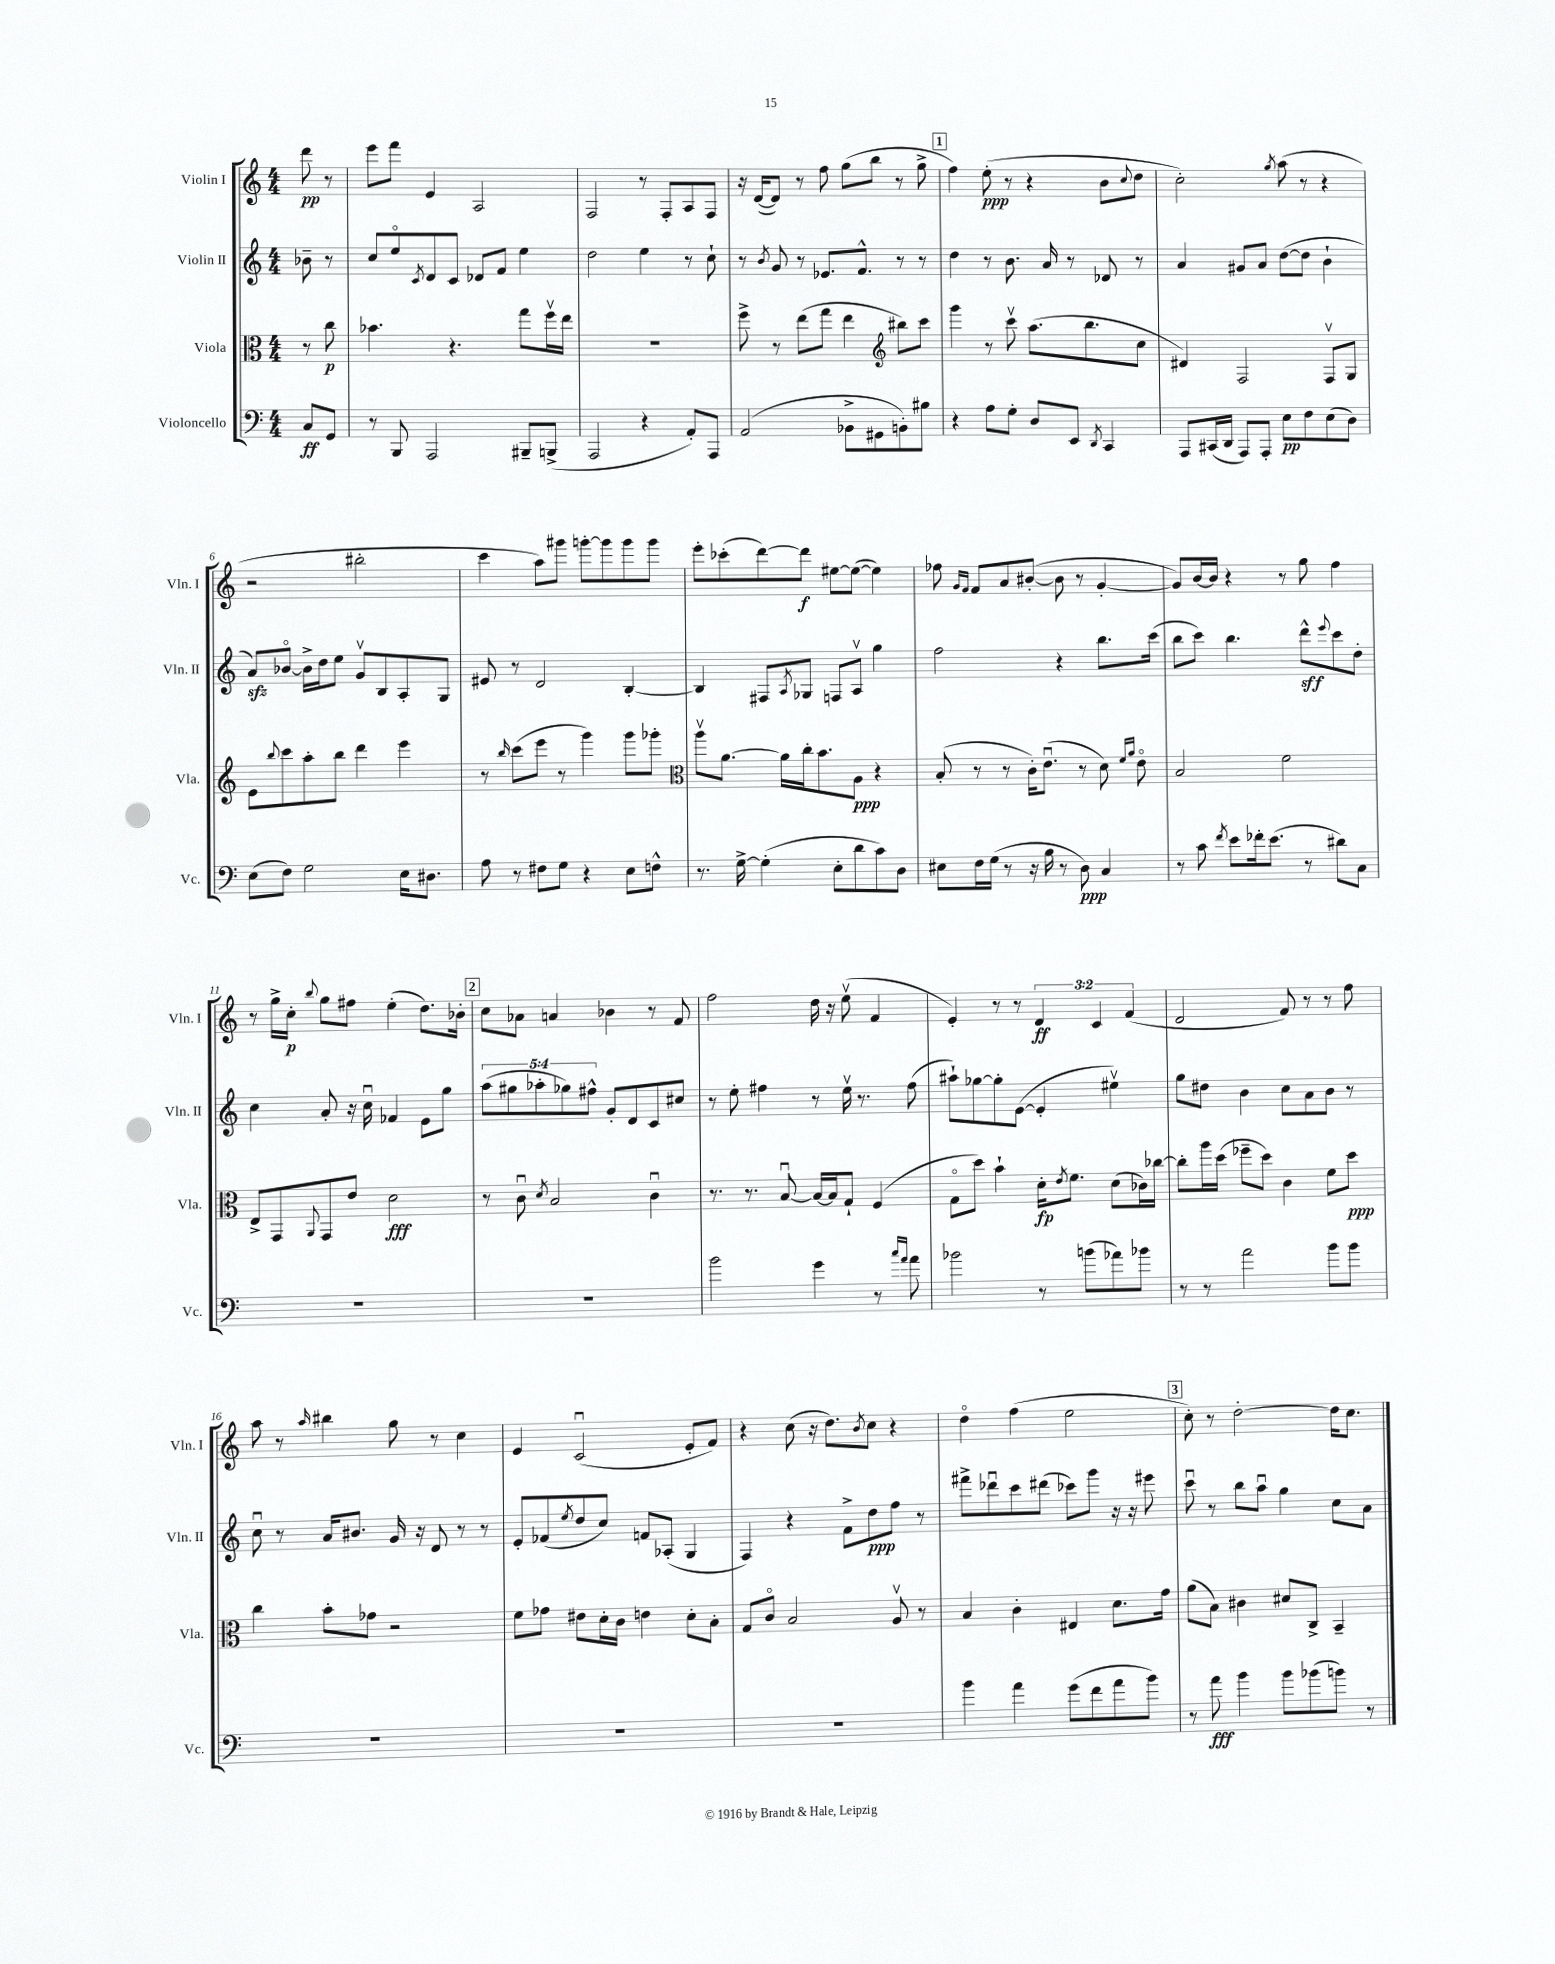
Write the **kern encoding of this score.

**kern	**kern	**kern	**kern
*staff4	*staff3	*staff2	*staff1
*clefF4	*clefC3	*clefG2	*clefG2
*k[]	*k[]	*k[]	*k[]
*M4/4	*M4/4	*M4/4	*M4/4
8C	8r	8b-~	8ddd
8GG	8cc	8r	8r
=	=	=	=
8r	4.b-	8cc	8eee
8BBB	.	8eeo	8fff
.	.	8qc	.
2AAA	.	8d	4e
.	4.r	8c	.
.	.	8d-	2A
.	.	8f	.
8BBB#~	8gg	4ee	.
(8BBB^	16ffv	.	.
.	16ee	.	.
=	=	=	=
2AAA	1r	2dd	2F
4r	.	4ee	8r
.	.	.	8F'
8AA')	.	8r	8A
8AAA	.	8cc`	8F
=	=	=	=
(2AA	8ff^	8r	16r
.	.	.	([16d
.	.	8qb	.
.	8r	8g	8d])
.	(8ee	8r	8r
.	8gg	8.e-	8ff
8BB-^	4ee	.	(8gg
.	.	8.f^^	.
8GG#	.	.	8bb
*	*clefG2	*	*
8BB')	8bb#)	8r	8r
8B#	8ccc	8r	8gg^
=	=	=	=
4r	4ggg	4dd	4ff)
8A	8r	8r	(8ee'
8G'	8cccv	8.b	8r
8D	(8.aa	.	4r
.	.	16a	.
8EE	.	8r	.
.	8.bb	.	.
8qDD	.	.	.
4CC	.	8d-	8b
.	.	.	8qqcc
.	8cc	8r	8dd
=	=	=	=
8AAA	4d#)	4a	2cc')
(16CC#	.	.	.
16DD	.	.	.
8AAA)	2F	8g#	.
8AAA'	.	8a	.
.	.	.	8qgg
8E	.	([8dd	(8aa
8F	.	8dd]	8r
(8E	8Fv	4b`	4r
8D)	8G	.	.
=	=	=	=
(8E	8e	8a)	2r
.	8qqbb	.	.
8F)	8ccc	[8b-o	.
2G	8aa'	16b-^]	.
.	.	16dd	.
.	8bb	8ee	.
.	4ddd	8gv	2bb#'
.	.	8B	.
16E	4eee	8A'	.
8.D#	.	.	.
.	.	8G	.
=	=	=	=
8A	8r	8e#	4ccc
.	16qqbb	.	.
8r	(8ccc	8r	.
8F#	8eee	2d	8aa)
8G	8r	.	8ggg#
4r	4ggg)	.	[8ggg'
.	.	.	8ggg]
8E	8ggg	[4B'	8ggg
8F^^	8ggg-'	.	8ggg
=	=	=	=
*	*clefC3	*	*
8.r	8aav	4B]	8eee'
.	[8.a	.	(8ccc-'
[16G^	.	.	.
(4G']	.	8F#	[8ddd)
.	16a]	.	.
.	.	8qA	.
.	16cc'	8G-	8ddd]
.	8.b	.	.
8E'	.	8F	[8ee#
8d	8A	8Av	(8ee#_
8c)	4r	4gg	4ee#])
8D	.	.	.
=	=	=	=
8E#	(8B'	2ff	8ff-
.	.	.	16qqg
.	.	.	16qqf
16F	8r	.	8f
(16G	.	.	.
8r	8r	.	8a
16r	16c')	.	([8b#'
16B	(8.eu	.	.
8r	.	4r	8b#]
8D)	8r	.	8r
4C	8d)	8.bb	[4g'
.	16qqf	.	.
.	16qqa	.	.
.	8eo	.	.
.	.	(16ccc	.
=	=	=	=
8r	2B	8bb	8g])
8c	.	8ccc)	[16b
.	.	.	16b]
8qf	.	.	.
8e	.	4.bb	4r
16f-'	.	.	.
(8.e	.	.	.
.	2f	.	8r
8r	.	8ddd^^	8gg
.	.	8qqeee	.
8d#)	.	8ccc	4ff
8C	.	8dd'	.
=	=	=	=
1r	8E^	4cc	8r
.	8GG	.	16gg^
.	.	.	16cc'
.	8qqAA	.	8qqbb
.	8GG	8a'	8gg
.	8e	16r	8ff#
.	.	16ccu	.
.	2d	4f-	(4ee'
.	.	8e	8.dd)
.	.	8gg	.
.	.	.	16b-'
=	=	=	=
1r	8r	(10aa	8cc
.	.	10gg#	.
.	8cu	.	8a-
.	.	10aa-'	.
.	8qd	.	.
.	2B	.	4a
.	.	10gg-)	.
.	.	10ff#^^	.
.	.	8g'	4b-
.	.	8d	.
.	4cu	8c	8r
.	.	8cc#	8f
=	=	=	=
2b	8.r	8r	2ff
.	.	8ee'	.
.	8.r	.	.
.	.	4ff#	.
.	[8Bu	.	.
4g	16B_	8r	16dd
.	16B]	.	16r
.	8G`	16eev	(8eev
.	.	8.r	.
8r	(4F	.	4f
16qqcc	.	.	.
16qqa	.	.	.
8a	.	(8ff#	.
=	=	=	=
2b-	8Go	8aa#`)	4e')
.	8dd)	[8gg-	.
.	4b`	8gg-']	8r
.	.	([8e	8r
8r	16d'	4e']	6d
.	8qe	.	.
.	8.f	.	.
(8b	.	.	.
.	.	.	6c
8a-)	(8d	4ee#v)	.
.	.	.	(6f
8b-	16c-)	.	.
.	[16cc-	.	.
=	=	=	=
8r	8cc-']	8gg	2d
8r	16aa	8dd#	.
.	(16dd	.	.
2a	8ff-~	4b	.
.	8dd)	.	.
.	4c	8cc	8f)
.	.	8a	8r
8b	8f	8b	8r
8b	8dd	8r	8ff
=	=	=	=
1r	4cc	8ccu	8aa
.	.	8r	8r
.	.	.	16qqaa
.	8b'	16a	4bb#
.	.	8.b#	.
.	8g-	.	.
.	2r	16g	8gg
.	.	16r	.
.	.	8d	8r
.	.	8r	4cc
.	.	8r	.
=	=	=	=
1r	8f	8e'	4e
.	8g-	(8f-	.
.	.	8qee	.
.	8e#	8dd	(2cu
.	16d'	8cc)	.
.	16c	.	.
.	4e	8f	.
.	.	(8A-'	.
.	8d'	4G	8e'
.	8B'	.	8f)
=	=	=	=
1r	8G	4F)	4r
.	8co	.	.
.	2B	4r	(8cc
.	.	.	16r
.	.	.	8.dd)
.	.	8f^	.
.	.	.	8qb
.	.	8dd	8cc
.	8Av	8ff	4r
.	8r	8r	.
=	=	=	=
4b	4B	8fff#^	4ddo
.	.	8ddd-u	.
4a	4c'	8ccc	(4ff
.	.	(8ddd#	.
(8g	4E#	8ccc-)	2ee
8f	.	8ggg	.
8a	8.d	16r	.
.	.	16r	.
8b)	.	8eee#	.
.	16g	.	.
=	=	=	=
8r	(8a	8cccu	8cc')
8a	8B)	8r	8r
4b	4c#	8bb	[2dd'
.	.	8aau	.
8b	8d#	4gg	.
(8b-	8C^	.	.
8b)	4BB~	8cc	16dd]
.	.	.	8.cc
8r	.	8a	.
==	==	==	==
*-	*-	*-	*-
